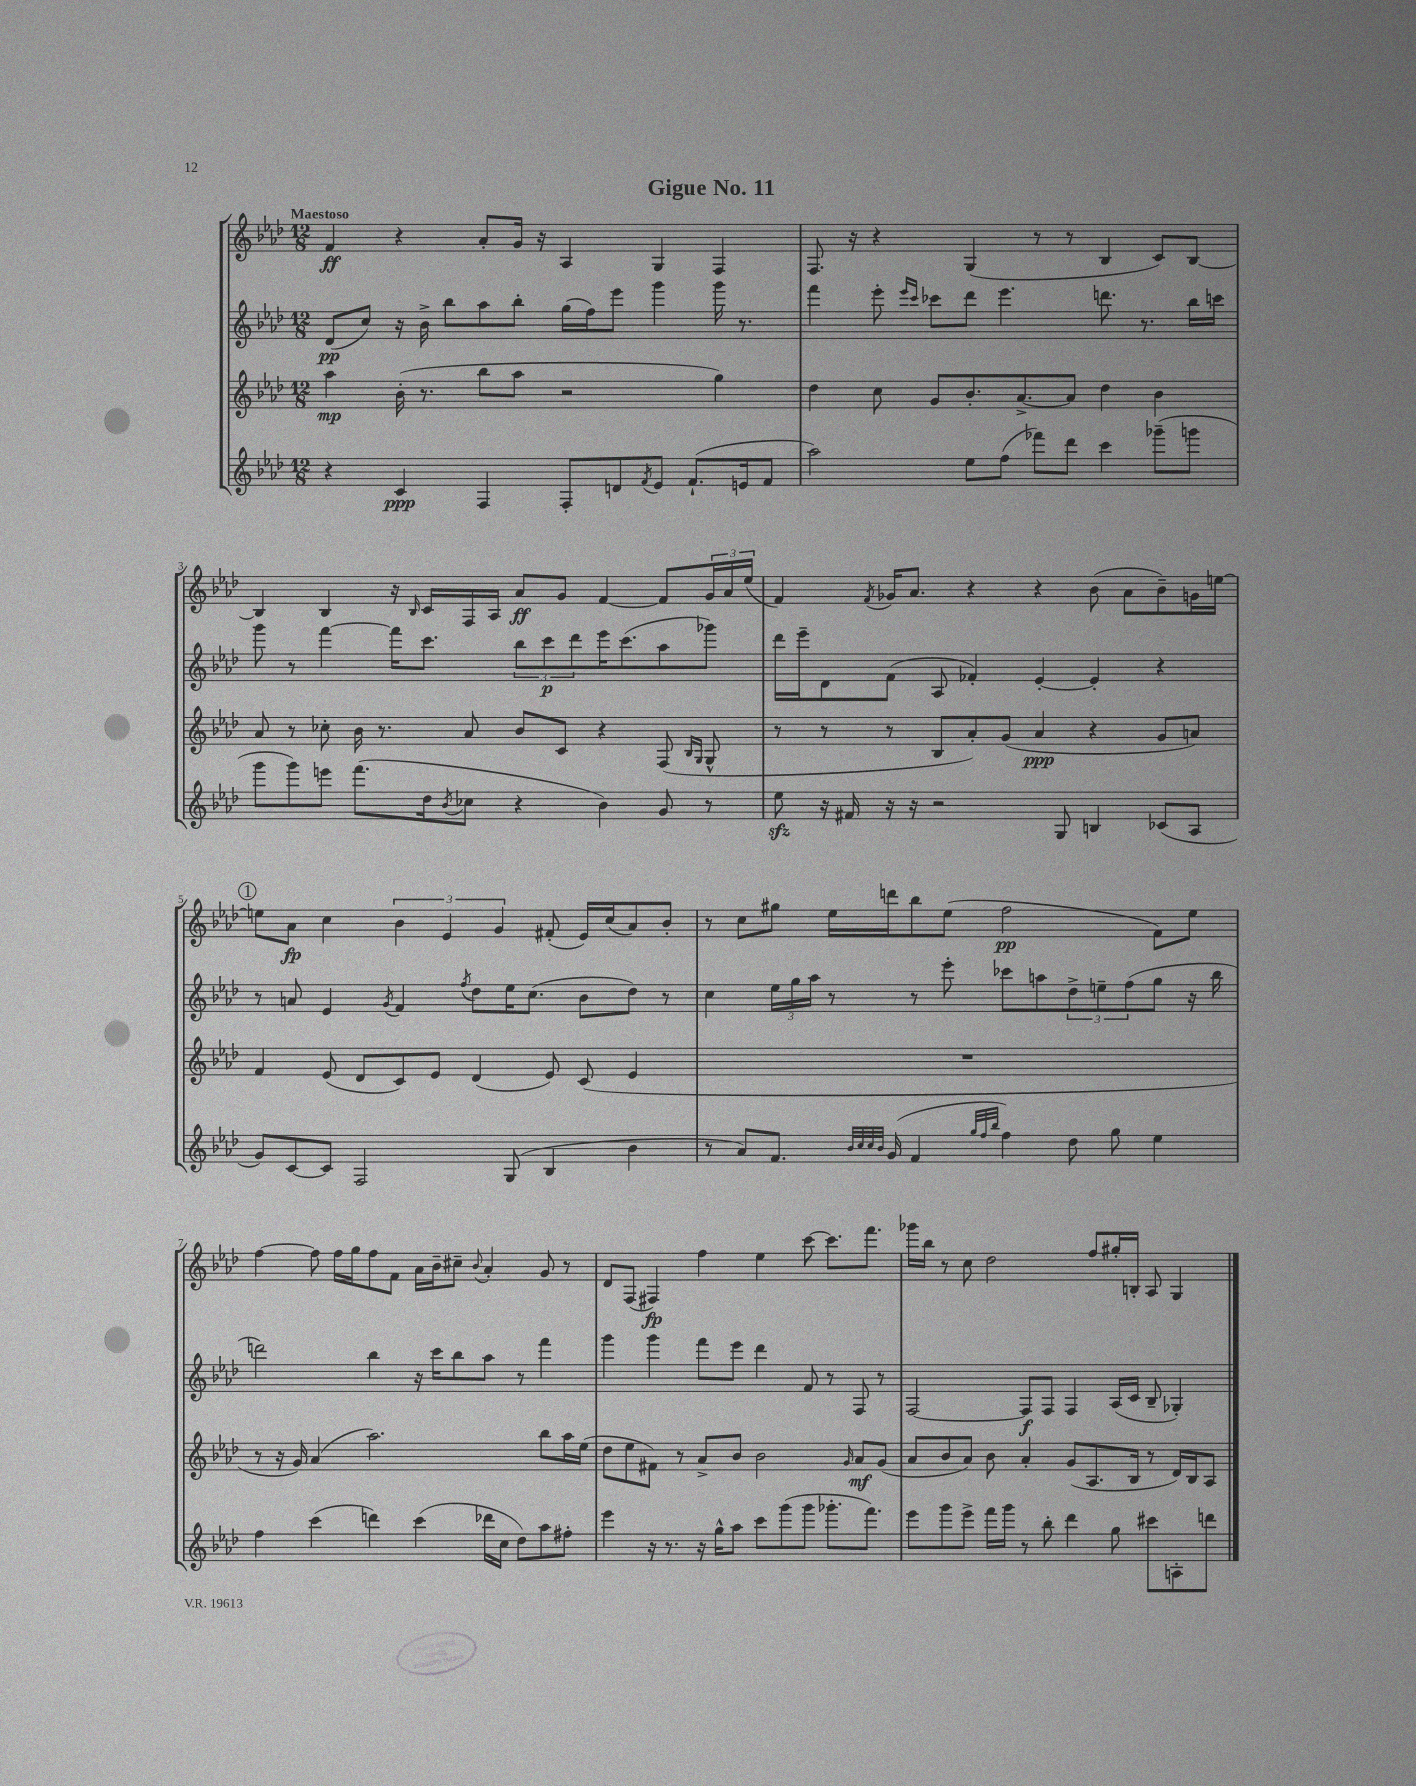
\header { title = "Gigue No. 11" }
<<
\new StaffGroup <<
\new Staff = "s0" {
    \clef treble \key aes \major \numericTimeSignature \time 12/8 \tempo "Maestoso"
    f'4\ff r4 aes'8-. g'16 r16 aes4 g4 f4 |
    f8. r16 r4 g4( r8 r8 bes4 c'8) bes8~ |
    bes4 bes4 r16 \grace { bes16 } c'16 f16 aes16 aes'8\ff g'8 f'4~ f'8 \tuplet 3/2 { g'16 aes'16 ees''16( } |
    f'4) \acciaccatura { f'8 } ges'16 aes'8. r4 r4 bes'8( aes'8 bes'8--) g'16 e''16~ |
    \mark \markup { \circle "1" } e''8 aes'8\fp c''4 \tuplet 3/2 { bes'4 ees'4 g'4 } fis'8-.( ees'16) c''16( aes'8) bes'8-. |
    r8 c''8 gis''8 ees''16 d'''16 bes''8 ees''8( f''2\pp f'8) ees''8 |
    f''4~ f''8 f''16 g''16 f''8 f'8 aes'16 bes'16-- cis''8-- \appoggiatura { bes'8 } aes'4-. g'8 r8 |
    des'8 f8( fis4\fp) f''4 ees''4 c'''8~ c'''8. f'''8. |
    ges'''16 bes''16 r8 c''8 des''2 f''8 gis''16-. b16-. aes8 g4 \bar "|." |
}
\new Staff = "s1" {
    \clef treble \key aes \major \numericTimeSignature \time 12/8
    des'8\pp( c''8) r16 bes'16-> bes''8 aes''8 bes''8-. g''16( f''16) ees'''8 g'''4 g'''16 r8. |
    f'''4 ees'''8-. \grace { ees'''16 c'''16 } ces'''8 des'''8 ees'''4. d'''8. r8. bes''16 c'''16 |
    g'''8 r8 f'''4~ f'''16 c'''8. \tuplet 3/2 { bes''8 c'''8\p des'''8 } ees'''16 c'''8.( aes''8 ges'''8) |
    des'''16 ees'''16-- des'8 f'8( aes8 fes'4-.) ees'4~-. ees'4-. r4 |
    \mark \markup { \circle "1" } r8 a'8 ees'4 \acciaccatura { g'8 } f'4 \acciaccatura { f''8 } des''8 ees''16 c''8.( bes'8 des''8) r8 |
    c''4 \tuplet 3/2 { ees''16 g''16 aes''16 } r8 r8 ees'''8-. ces'''8 a''8 \tuplet 3/2 { des''8-> e''8-- f''8( } g''8 r16 bes''16 |
    d'''2) bes''4 r16 c'''16 bes''8 aes''8 r8 f'''4 |
    g'''4 g'''4 f'''8 ees'''8 des'''4 f'8 r8 f8 r8 |
    f2~ f8\f f8 f4 aes16( c'16 bes8-- ges4-.) \bar "|." |
}
\new Staff = "s2" {
    \clef treble \key aes \major \numericTimeSignature \time 12/8
    aes''4\mp bes'16-.( r8. bes''8 aes''8 r2 g''4) |
    des''4 c''8 g'8 bes'8.-. aes'8.~-> aes'8 des''4 bes'4 |
    aes'8 r8 ces''8-. bes'16 r8. aes'8 bes'8 c'8 r4 f8( \grace { bes16 g16 } g8-^ |
    r8 r8 r8 bes8 aes'8-.) g'8( aes'4\ppp r4 g'8 a'8) |
    \mark \markup { \circle "1" } f'4 ees'8( des'8 c'8) ees'8 des'4( ees'8) c'8( ees'4 |
    R1. |
    r8 r16 g'16) aes'4( aes''2.) bes''8 aes''16 ees''16( |
    des''8 ees''8 fis'8) r8 aes'8-> bes'8 bes'2 \grace { g'16 } aes'8\mf g'8( |
    aes'8 bes'8 aes'8) bes'8 aes'4-. g'8( aes8. bes16 r8 des'16) bes16 aes8 \bar "|." |
}
\new Staff = "s3" {
    \clef treble \key aes \major \numericTimeSignature \time 12/8
    r4 c'4\ppp f4 f8-. d'8 \acciaccatura { f'8 } ees'8 f'8.-!( e'16 f'8 |
    aes''2) ees''8 f''8( fes'''8) des'''8 c'''4 ges'''8--( g'''8 |
    g'''8 g'''8) e'''8 f'''8.( des''16 \acciaccatura { bes'8 } ces''8 r4 bes'4) g'8 r8 |
    ees''8\sfz r16 fis'16 r16 r16 r2 g8 b4 ces'8( aes8 |
    \mark \markup { \circle "1" } g'8) c'8~ c'8 f2 g8( bes4 bes'4 |
    r8 aes'8) f'8. \grace { bes'32 c''32 c''32 bes'32 } g'16( f'4 \grace { g''32 f''32 bes''32 } f''4) des''8 g''8 ees''4 |
    f''4 c'''4( d'''4) c'''4( des'''16 c''16 des''8) aes''8 fis''8-. |
    ees'''4 r16 r8. r16 g''16-^ aes''8 c'''8 g'''8( g'''8 ges'''8.-. f'''8.) |
    ees'''8 g'''8 ees'''8-> f'''16 g'''16 r8 bes''8-. des'''4 g''8 cis'''8 a8-. d'''8 \bar "|." |
}
>>
>>
